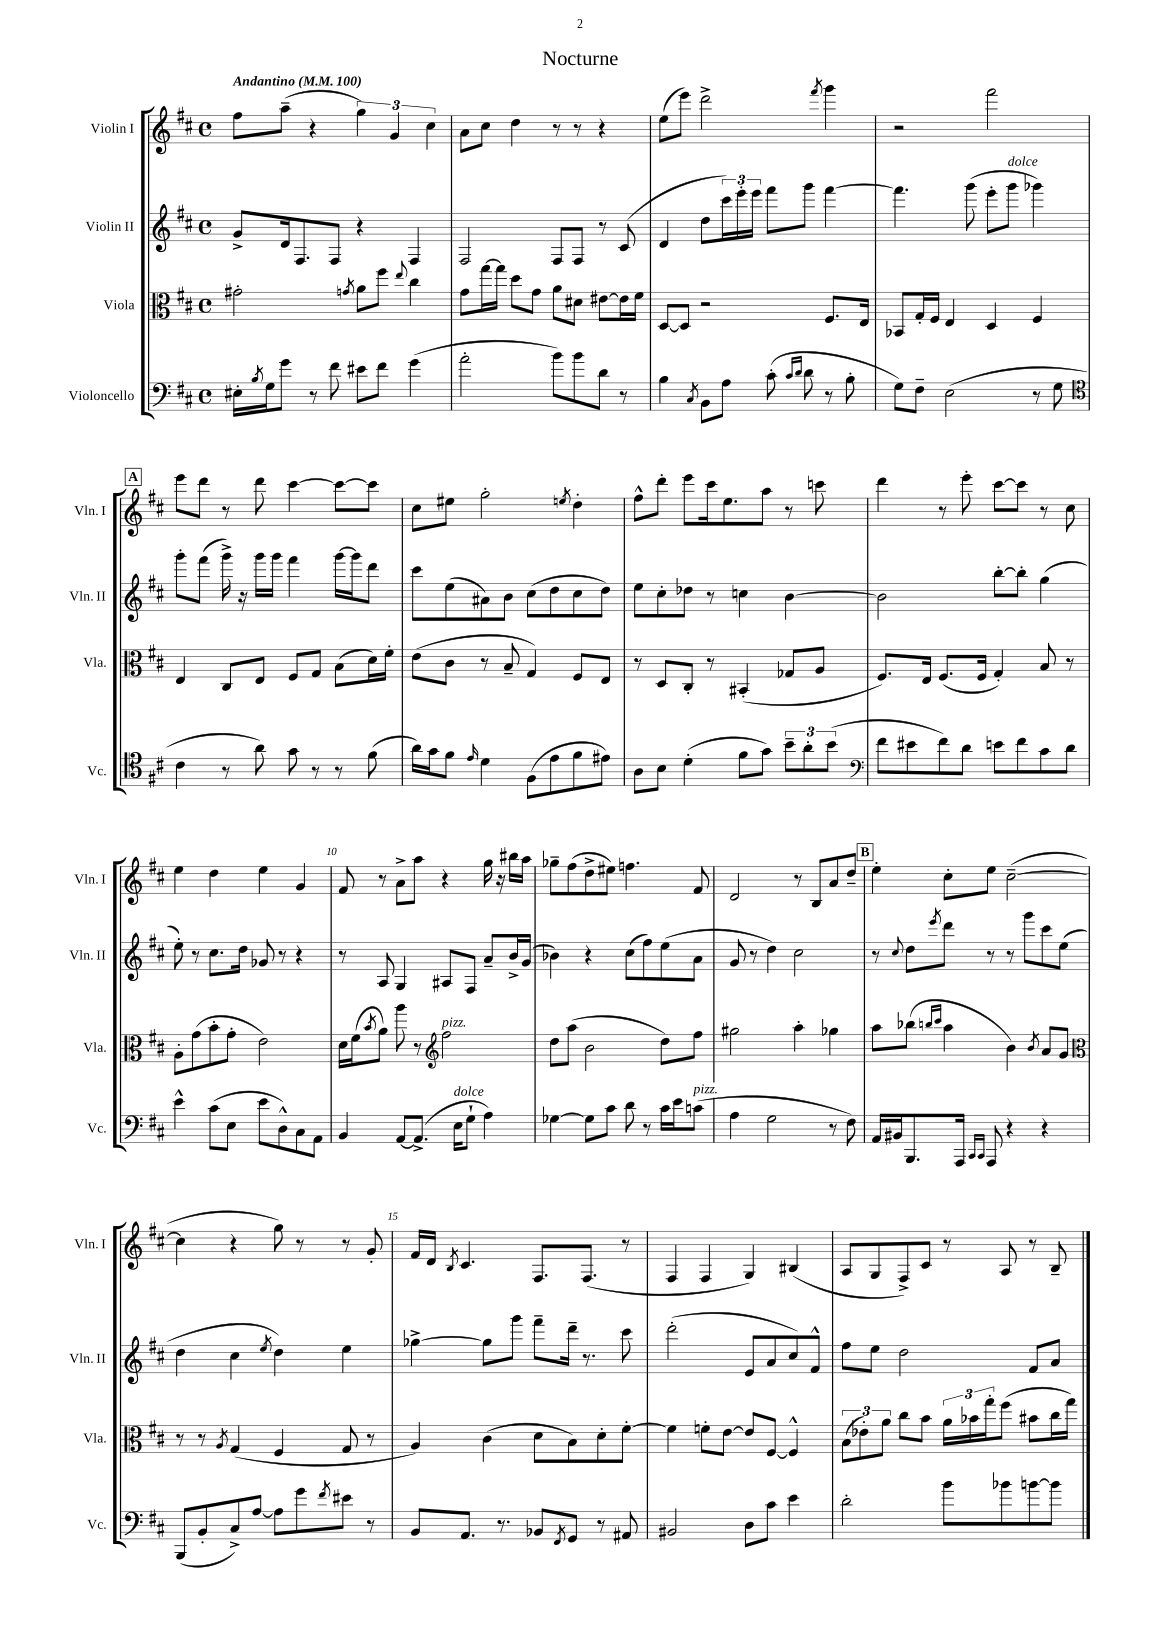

**kern	**kern	**kern	**kern
*part4	*part3	*part2	*part1
*staff4	*staff3	*staff2	*staff1
*I"Violoncello	*I"Viola	*I"Violin II	*I"Violin I
*I'Vc.	*I'Vla.	*I'Vln. II	*I'Vln. I
*clefF4	*clefC3	*clefG2	*clefG2
*k[f#c#]	*k[f#c#]	*k[f#c#]	*k[f#c#]
*M4/4	*M4/4	*M4/4	*M4/4
*met(c)	*met(c)	*met(c)	*met(c)
*MM100	*MM100	*MM100	*MM100
=1	=1	=1	=1
!	!	!	!LO:TX:a:B:t=Andantino
16E#X'\LL	2g#X'\	8g^/L	8ff#\L
8qB/	.	.	.
16G\J	.	.	.
8g\J	.	16d/k	(8aa~\J
.	.	8.F#/	.
8r	.	.	4r
8f#\	.	8F#/J	.
.	8qgn/	.	.
8e#X\L	8a\L	4r	6gg\)
8f#\J	8ff#\J	.	.
.	.	.	6g/
.	8qqee/	.	.
(4g\	4cc#\	4F#/	.
.	.	.	6cc#\
=2	=2	=2	=2
2a'\	8g\L	2F#/	8a\L
.	[16gg\L	.	8cc#\J
.	16gg\JJ]	.	.
.	8dd\L	.	4dd\
.	8g\J	.	.
8b\L)	8a\L	8F#/L	8r
8b\	8d#X\J	8F#/J	8r
8d\J	[8e#X\L	8r	4r
8r	16e#\L]	(8c#/	.
.	16f#\JJ	.	.
=3	=3	=3	=3
4B\	[8D/L	4d/	(8ee\L
.	8D/J]	.	8eee\J)
8qC#/	.	.	.
8BB\L	2r	8dd\L	2ddd^\
8A\J	.	24ccc#\L)	.
.	.	24eee'\	.
.	.	24eee\JJ	.
(8c#'\	.	8fff#\L	.
16qqc#/LL	.	.	.
16qqd/JJ	.	.	.
8d\	.	8ggg\J	.
.	.	.	8qfff#/
8r	8.F#/L	[4fff#\	4ggg\
8B'\	.	.	.
.	16E/Jk	.	.
=4	=4	=4	=4
8G\L)	8BB-X/L	4.fff#\]	2r
8F#~\J	16G'/L	.	.
.	16F#/JJ	.	.
(2E\	4E/	.	.
.	.	(8ggg\	.
.	4D/	8eee'\L	2fff#\
!	!	!LO:TX:a:i:t=dolce	!
.	.	8ggg\J	.
8r	4F#/	4ggg-X\)	.
8G\	.	.	.
!!LO:LB:g=z
!!LO:REH:place=s1:t=A
=5	=5	=5	=5
*clefC4	*	*	*
4c#\	4E/	8ggg'\L	8eee\L
.	.	(8fff#\J	8ddd\J
8r	8C#/L	16ggg^\)	8r
.	.	16r	.
8a\)	8E/J	16ggg\LL	8ddd\
.	.	16ggg\JJ	.
8g\	8F#/L	4fff#\	[4ccc#\
8r	8G/J	.	.
8r	(8B\L	[16ggg\LL	8ccc#\L_
.	.	16ggg\J]	.
(8f#\	16d\L)	8ddd\J	8ccc#\J]
.	16f#'\JJ	.	.
=6	=6	=6	=6
16a\LL)	(8e\L	8ccc#\L	8cc#\L
16g\J	.	.	.
8f#\J	8c#\J	(8ee\	8ee#X\J
16qqe/	.	.	.
4d\	8r	8a#X\)	2gg'\
.	8B~/	8b\J	.
(8F#\L	4G/)	(8cc#\L	.
8e\	.	8dd\	.
.	.	.	8qeen/
8f#\	8F#/L	8cc#\	4dd'\
8e#X\J)	8E/J	8dd\J)	.
=7	=7	=7	=7
8A\L	8r	8ee\L	8ff#^^\L
8B\J	8D/L	8cc#'\	8ddd'\J
(4d'\	8C#'/J	8dd-X\J	8eee\L
.	8r	8r	16ccc#\k
.	.	.	8.ee\
8f#\L	(4BB#X'/	4ccn\	.
8g\J)	.	.	8aa\J
12b~\L	8G-X/L	[4b\	8r
12a'\	.	.	.
.	8A/J	.	8cccn\
(12b\J	.	.	.
=8	=8	=8	=8
*clefF4	*	*	*
8f#\L	8.F#/L)	2b\]	4ddd\
8e#X\	.	.	.
.	16E/Jk	.	.
8f#\)	(8.F#/L	.	8r
8d\J	.	.	8eee'\
.	16F#/Jk	.	.
8en\L	4G'/)	[8bb'\L	[8ccc#\L
8f#\	.	8bb'\J]	8ccc#\J]
8c#\	8B/	(4gg\	8r
8d\J	8r	.	8cc#\
!!LO:LB:g=z
=9	=9	=9	=9
4e^^\	8A'\L	8ee'\)	4ee\
.	(8g\	8r	.
(8c#\L	8b'\	8.cc#\L	4dd\
8E\J	8g'\J	.	.
.	.	16dd\Jk	.
8e\L	2e\)	8g-X/	4ee\
8D^^\)	.	8r	.
8C#\	.	4r	4g/
8AA\J	.	.	.
=10	=10	=10	=10
4BB/	16d\LL	8r	8f#/
.	(16f#\J	.	.
.	8qb/	.	.
.	8a\J)	8A/	8r
[8AA/L	8aa\	4G/	8a^\L
(8.AA^/J]	8r	.	8aa\J
*	*clefG2	*	*
!	!LO:TX:a:i:t=pizz.	!	!
.	2ff#\	8A#X/L	4r
!LO:TX:a:i:t=dolce	!	!	!
16E\KL	.	.	.
8G`\J	.	8F#/J	.
4A\)	.	8a~/L	16gg\
.	.	.	16r
.	.	16b^/L	16bb#X\LL
.	.	(16g/JJ	16aa\JJ
=11	=11	=11	=11
[4G-X\	8dd\L	4b-X\)	8gg-X~\L
.	(8aa\J	.	(8ff#\
8G-\L]	2b\	4r	8dd^\
8c#\J	.	.	8ee#X\J)
8d\	.	(8cc#\L	4.ffn\
8r	.	8ff#\)	.
16c#\LL	8dd\L)	(8ee\	.
16e\J	.	.	.
!LO:TX:a:i:t=pizz.	!	!	!
(8cn\J	8ff#\J	8a\J	8f#/
=12	=12	=12	=12
4A\	2gg#X\	8g/	2d/
.	.	8r	.
2G\	.	4dd\)	.
.	4aa'\	2cc#\	8r
.	.	.	8B/L
8r	4gg-X\	.	8a/
8F#\)	.	.	8dd~/J
!!LO:REH:place=s1:t=B
=13	=13	=13	=13
16AA/LL	8aa\L	8r	4ee'\
16BB#X/J	.	.	.
.	.	8qqcc#/	.
8.BBB/	(8bb-X\J	8dd\L	.
.	16qqbbn/LL	.	.
.	16qqccc#/JJ	8qeee/	.
.	4aa\	8ddd\J	8cc#'\L
16AAA/Jk	.	.	.
16qqCC#/LL	.	.	.
16qqCC#/JJ	.	.	.
8AAA/	.	8r	8ee\J
4r	4b\)	8r	([2cc#~\
.	.	8ggg\L	.
.	8qb/	.	.
4r	8a/L	8ccc#\	.
.	8g/J	(8ee\J	.
!!LO:LB:g=z
=14	=14	=14	=14
*	*clefC3	*	*
(8BBB/L	8r	4dd\	4cc#\]
8BB'/	8r	.	.
.	8qA/	.	.
8C#^/)	(4G/	4cc#\	4r
[8A/J	.	.	.
.	.	8qee/	.
8A\L]	4F#/	4dd\)	8gg\)
8g\	.	.	8r
8qf#/	.	.	.
8e#X\J	8G/	4ee\	8r
8r	8r	.	8g'/
=15	=15	=15	=15
8BB/L	4A/)	[4gg-X^\	16f#/LL
.	.	.	16d/JJ
.	.	.	8qB/
8.AA/J	.	.	4.c#/
.	(4c#\	8gg-\L]	.
8.r	.	.	.
.	.	8ggg\J	.
8BB-X/L	8d\L	8fff#~\L	8.F#/L
8qFF#/	.	.	.
8GG/J	8B\)	16ddd~\Jk	.
.	.	8.r	(8.F#/J
8r	8d'\	.	.
8AA#X/	[8f#'\J	8ccc#\	8r
=16	=16	=16	=16
2BB#X/	4f#\]	(2ddd'\	4F#/
.	8fn'\L	.	4F#/
.	[8e\J	.	.
8D\L	8e/L]	8e/L	4G/)
8c#\J	[8F#/J	8a/	.
4e\	4F#^^/]	8cc#/)	(4B#X/
.	.	8f#^^/J	.
=17	=17	=17	=17
2d'\	(12B\L	8ff#\L	8A/L
.	12e-X'\)	.	.
.	.	8ee\J	8G/
.	12a\J	.	.
.	8cc#\L	2dd\	8F#^/)
.	8b\J	.	8c#/J
8b\L	24a\LL	.	8r
.	24b-X\	.	.
.	24gg'\J	.	.
8b-X\	(8ff#\J	.	8A/
[8bn\	8b#X\L	8f#/L	8r
8b\J]	16cc#\L	8a/J	8B~/
.	16gg\JJ)	.	.
==	==	==	==
*-	*-	*-	*-
